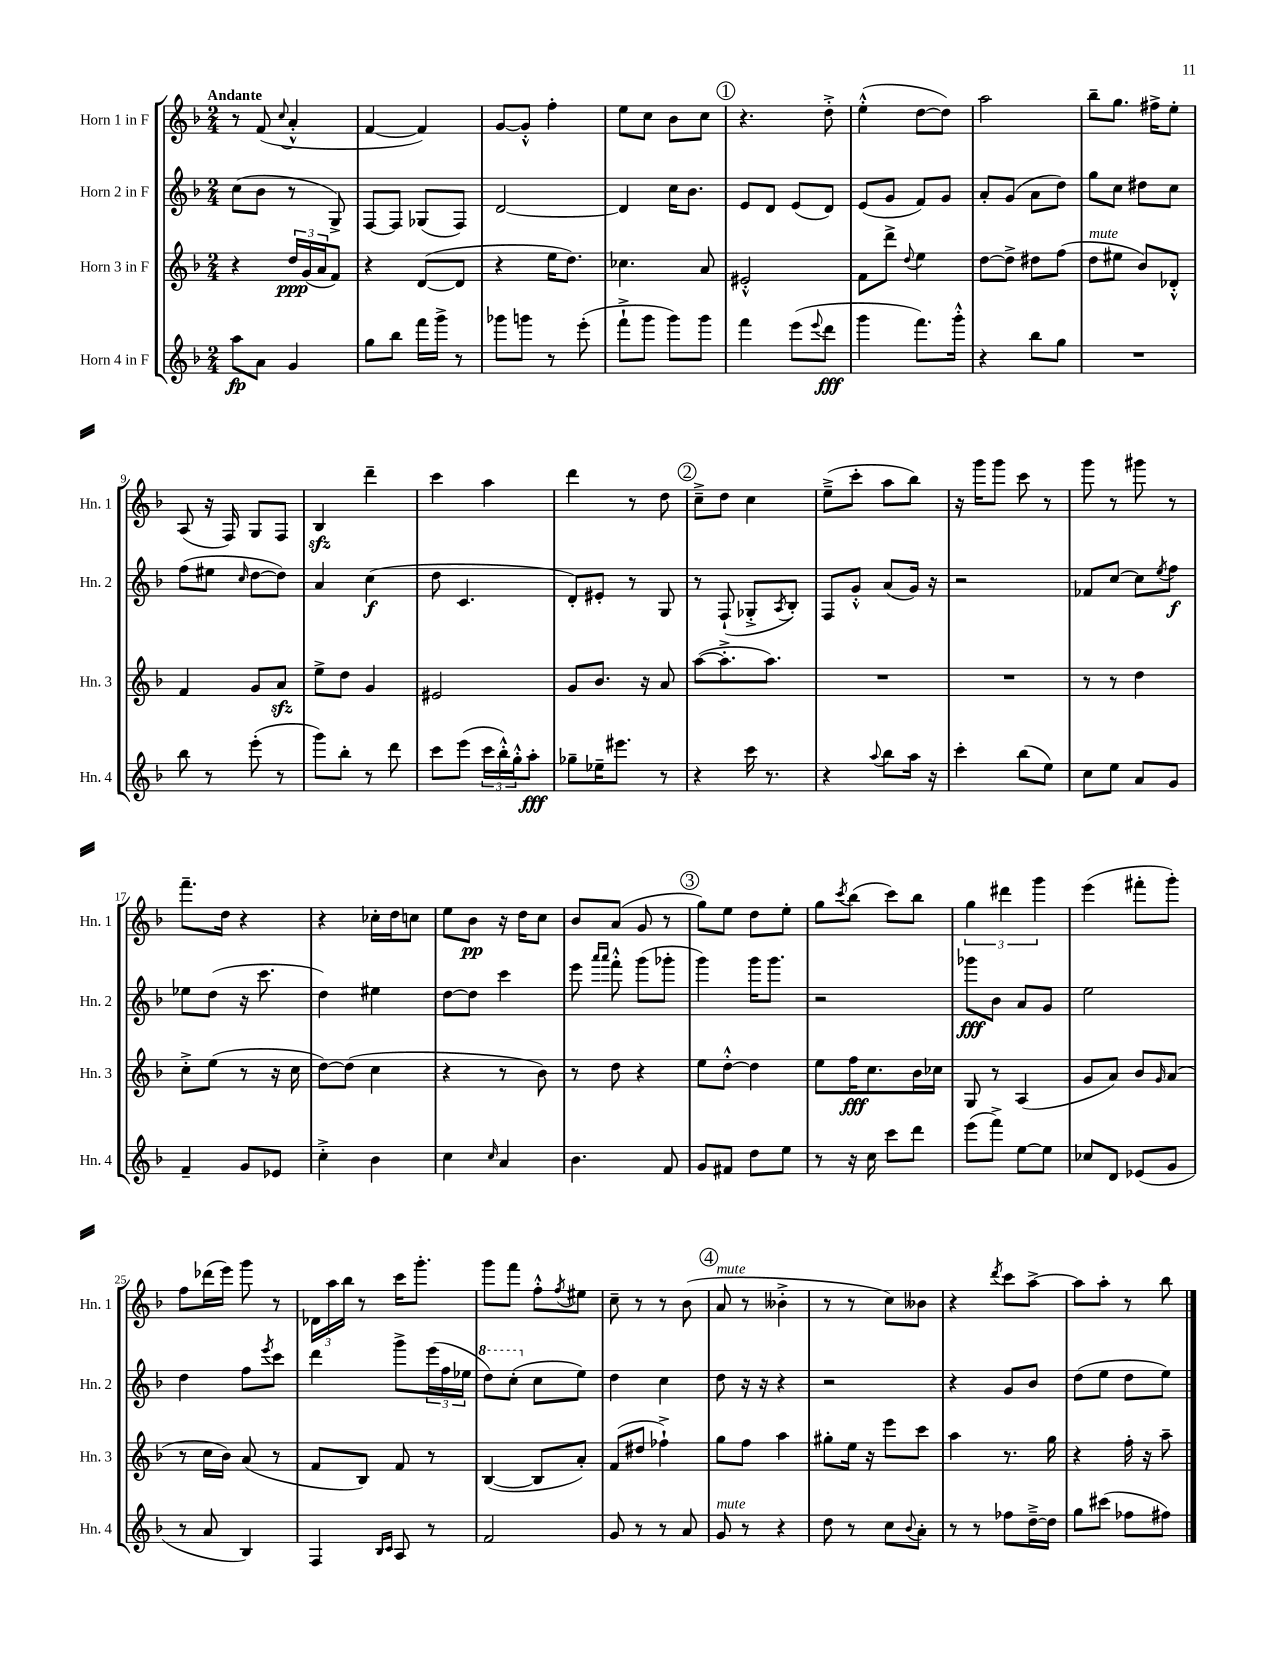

**kern	**dynam	**kern	**dynam	**kern	**dynam	**kern	**dynam
*part4	*part4	*part3	*part3	*part2	*part2	*part1	*part1
*staff4	*staff4	*staff3	*staff3	*staff2	*staff2	*staff1	*staff1
*I"Horn 4 in F	*	*I"Horn 3 in F	*	*I"Horn 2 in F	*	*I"Horn 1 in F	*
*I'Hn. 4	*	*I'Hn. 3	*	*I'Hn. 2	*	*I'Hn. 1	*
*clefG2	*	*clefG2	*	*clefG2	*	*clefG2	*
*k[b-]	*	*k[b-]	*	*k[b-]	*	*k[b-]	*
*M2/4	*	*M2/4	*	*M2/4	*	*M2/4	*
=1	=1	=1	=1	=1	=1	=1	=1
!	!	!	!	!	!	!LO:TX:a:B:t=Andante	!
8aa\L	fp	4r	.	(8cc\L	.	8r	.
8a\J	.	.	.	8b-\J	.	(8f/	.
.	.	.	.	.	.	8qqcc/	.
4g/	.	24dd/LL	ppp	8r	.	4a'^^/	.
.	.	(24g/	.	.	.	.	.
.	.	24a/J	.	.	.	.	.
.	.	8f/J)	.	8G^/)	.	.	.
=2	=2	=2	=2	=2	=2	=2	=2
8gg\L	.	4r	.	[8F/L	.	[4f/	.
8bb-\J	.	.	.	8F/J]	.	.	.
16fff\LL	.	([8d/L	.	(8G-X/L	.	4f/])	.
16ggg^\JJ	.	.	.	.	.	.	.
8r	.	8d/J]	.	8F/J)	.	.	.
=3	=3	=3	=3	=3	=3	=3	=3
8ggg-X\L	.	4r	.	[2d/	.	[8g/L	.
8gggn\J	.	.	.	.	.	8g'^^/J]	.
8r	.	16ee\KL	.	.	.	4ff'\	.
.	.	8.dd\J)	.	.	.	.	.
(8eee'\	.	.	.	.	.	.	.
=4	=4	=4	=4	=4	=4	=4	=4
8fff`^\L	.	4.cc-X\	.	4d/]	.	8ee\L	.
8ggg\J	.	.	.	.	.	8cc\J	.
8ggg\L)	.	.	.	16cc\KL	.	8b-\L	.
.	.	.	.	8.b-\J	.	.	.
8ggg\J	.	8a/	.	.	.	8cc\J	.
!!LO:REH:place=s1:t=1
=5	=5	=5	=5	=5	=5	=5	=5
4fff\	.	2e#X'^^/	.	8e/L	.	4.r	.
.	.	.	.	8d/J	.	.	.
(8eee\L	.	.	.	(8e/L	.	.	.
8qqeee/	.	.	.	.	.	.	.
8ddd\J	fff	.	.	8d/J)	.	8dd'^\	.
=6	=6	=6	=6	=6	=6	=6	=6
4ggg\	.	8f\L	.	(8e/L	.	(4ee'^^\	.
.	.	8ddd^\J	.	8g/J	.	.	.
.	.	8qqdd/	.	.	.	.	.
8.fff\L)	.	4ee\	.	8f/L)	.	[8dd\L	.
.	.	.	.	8g/J	.	8dd\J])	.
16ggg'^^\Jk	.	.	.	.	.	.	.
=7	=7	=7	=7	=7	=7	=7	=7
4r	.	[8dd\L	.	8a'/L	.	2aa\	.
.	.	8dd^\J]	.	(8g/J	.	.	.
8bb-\L	.	8dd#X\L	.	8a\L	.	.	.
8gg\J	.	(8ff\J	.	8dd\J)	.	.	.
=8	=8	=8	=8	=8	=8	=8	=8
!	!	!LO:TX:a:i:t=mute	!	!	!	!	!
2r	.	8dd\L	.	8gg\L	.	8bb-~\L	.
.	.	8ee#X\J	.	8cc\J	.	8.gg\J	.
.	.	8b-/L)	.	8dd#X\L	.	.	.
.	.	.	.	.	.	16ff#X^\KL	.
.	.	8d-X'^^/J	.	8cc\J	.	8ee'\J	.
!!LO:LB:g=z
=9	=9	=9	=9	=9	=9	=9	=9
8bb-\	.	4f/	.	(8ff\L	.	(8A/	.
8r	.	.	.	8ee#X\J	.	16r	.
.	.	.	.	.	.	16F/)	.
.	.	.	.	16qqcc/	.	.	.
(8eee'\	.	8g/L	.	[8dd\L	.	8G/L	.
8r	.	8azz/J	.	8dd\J])	.	8F/J	.
=10	=10	=10	=10	=10	=10	=10	=10
8ggg\L)	.	8ee^\L	.	4a/	.	4B-zz/	.
8bb-'\J	.	8dd\J	.	.	.	.	.
8r	.	4g/	.	(4cc\	f	4ddd~\	.
8ddd\	.	.	.	.	.	.	.
=11	=11	=11	=11	=11	=11	=11	=11
8ccc\L	.	2e#X/	.	8dd\	.	4ccc\	.
(8eee\J	.	.	.	4.c/	.	.	.
24ccc\LL	.	.	.	.	.	4aa\	.
24bb-'^^\)	.	.	.	.	.	.	.
24gg'^^\J	.	.	.	.	.	.	.
8aa'\J	fff	.	.	.	.	.	.
=12	=12	=12	=12	=12	=12	=12	=12
8gg-X~\L	.	8g/L	.	8d'/L)	.	4ddd\	.
16ee-X~\K	.	8.b-/J	.	8e#X'/J	.	.	.
8.eee#X\J	.	.	.	.	.	.	.
.	.	.	.	8r	.	8r	.
.	.	16r	.	.	.	.	.
8r	.	8a/	.	8G/	.	8dd\	.
!!LO:REH:place=s1:t=2
=13	=13	=13	=13	=13	=13	=13	=13
4r	.	([8aa\L	.	8r	.	8cc~^\L	.
.	.	8.aa'^\]	.	(8F`/	.	8dd\J	.
16ccc\	.	.	.	8G-X'^/L	.	4cc\	.
8.r	.	8.aa\J)	.	.	.	.	.
.	.	.	.	8qA/	.	.	.
.	.	.	.	8B-'/J)	.	.	.
=14	=14	=14	=14	=14	=14	=14	=14
4r	.	2r	.	8F/L	.	(8ee~^\L	.
.	.	.	.	8g'^^/J	.	8ccc'\J	.
8qqaa/	.	.	.	.	.	.	.
8bb-\L	.	.	.	(8a/L	.	8aa\L	.
16aa\Jk	.	.	.	16g/Jk)	.	8bb-\J)	.
16r	.	.	.	16r	.	.	.
=15	=15	=15	=15	=15	=15	=15	=15
4ccc'\	.	2r	.	2r	.	16r	.
.	.	.	.	.	.	16ggg\KL	.
.	.	.	.	.	.	8ggg\J	.
(8bb-\L	.	.	.	.	.	8ccc\	.
8ee\J)	.	.	.	.	.	8r	.
=16	=16	=16	=16	=16	=16	=16	=16
8cc\L	.	8r	.	8f-X/L	.	8ggg\	.
8ee\J	.	8r	.	[8cc/J	.	8r	.
8a/L	.	4dd\	.	8cc\L]	.	8ggg#X\	.
.	.	.	.	8qee/	.	.	.
8g/J	.	.	.	8ff\J	f	8r	.
!!LO:LB:g=z
=17	=17	=17	=17	=17	=17	=17	=17
4f~/	.	8cc'^\L	.	8ee-X\L	.	8.fff~\L	.
.	.	(8ee\J	.	(8dd\J	.	.	.
.	.	.	.	.	.	16dd\Jk	.
8g/L	.	8r	.	16r	.	4r	.
.	.	.	.	8.ccc\	.	.	.
8e-X/J	.	16r	.	.	.	.	.
.	.	16cc\	.	.	.	.	.
=18	=18	=18	=18	=18	=18	=18	=18
4cc'^\	.	[8dd\L)	.	4dd\)	.	4r	.
.	.	(8dd\J]	.	.	.	.	.
4b-\	.	4cc\	.	4ee#X\	.	16cc-X'\LL	.
.	.	.	.	.	.	16dd\J	.
.	.	.	.	.	.	8ccn\J	.
=19	=19	=19	=19	=19	=19	=19	=19
4cc\	.	4r	.	[8dd\L	.	8ee\L	.
.	.	.	.	8dd\J]	.	8b-\J	pp
16qqcc/	.	.	.	.	.	.	.
4a/	.	8r	.	4ccc\	.	16r	.
.	.	.	.	.	.	16dd\KL	.
.	.	8b-\)	.	.	.	8cc\J	.
=20	=20	=20	=20	=20	=20	=20	=20
4.b-\	.	8r	.	8eee\	.	8b-/L	.
.	.	.	.	16qqaaa/LL	.	.	.
.	.	.	.	16qqaaa/JJ	.	.	.
.	.	8dd\	.	8fff'^^\	.	(8a/J	.
.	.	4r	.	(8ggg\L	.	8g/	.
8f/	.	.	.	8ggg-X'\J	.	8r	.
!!LO:REH:place=s1:t=3
=21	=21	=21	=21	=21	=21	=21	=21
8g/L	.	8ee\L	.	4ggg\)	.	8gg\L)	.
8f#X/J	.	[8dd'^^\J	.	.	.	8ee\J	.
8dd\L	.	4dd\]	.	16ggg\KL	.	8dd\L	.
.	.	.	.	8.ggg\J	.	.	.
8ee\J	.	.	.	.	.	8ee'\J	.
=22	=22	=22	=22	=22	=22	=22	=22
8r	.	8ee\L	.	2r	.	8gg\L	.
.	.	.	.	.	.	8qccc/	.
16r	.	16ff\K	fff	.	.	(8bb-\J	.
16cc\	.	8.cc\	.	.	.	.	.
8ccc\L	.	.	.	.	.	8ccc\L)	.
8ddd\J	.	16b-\L	.	.	.	8bb-\J	.
.	.	16cc-X\JJ	.	.	.	.	.
=23	=23	=23	=23	=23	=23	=23	=23
(8eee\L	.	8G/	.	8ggg-X\L	fff	6gg\	.
8fff^\J)	.	8r	.	8b-\J	.	.	.
.	.	.	.	.	.	6ddd#X\	.
[8ee\L	.	(4A/	.	8a/L	.	.	.
.	.	.	.	.	.	6ggg\	.
8ee\J]	.	.	.	8g/J	.	.	.
=24	=24	=24	=24	=24	=24	=24	=24
8cc-X/L	.	8g/L	.	2ee\	.	(4eee\	.
8d/J	.	8a/J)	.	.	.	.	.
(8e-X/L	.	8b-/L	.	.	.	8fff#X'\L	.
.	.	16qqg/	.	.	.	.	.
8g/J	.	(8a/J	.	.	.	8ggg'\J)	.
!!LO:LB:g=z
=25	=25	=25	=25	=25	=25	=25	=25
8r	.	8r	.	4dd\	.	8ff\L	.
8a/	.	16cc\LL	.	.	.	(16ddd-X\L	.
.	.	16b-\JJ)	.	.	.	16eee\JJ)	.
4B-/)	.	(8a/	.	8ff\L	.	8ggg\	.
.	.	.	.	8qeee/	.	.	.
.	.	8r	.	8ccc\J	.	8r	.
=26	=26	=26	=26	=26	=26	=26	=26
4F/	.	8f/L	.	4ddd\	.	24d-X\LL	.
.	.	.	.	.	.	24aa\	.
.	.	.	.	.	.	24bb-\JJ	.
.	.	8B-/J)	.	.	.	8r	.
16qqB-/LL	.	.	.	.	.	.	.
16qqc/JJ	.	.	.	.	.	.	.
8A/	.	8f/	.	8ggg^\L	.	16ccc\KL	.
.	.	.	.	.	.	8.ggg'\J	.
8r	.	8r	.	(24eee\L	.	.	.
.	.	.	.	24ff\	.	.	.
.	.	.	.	24ee-X\JJ	.	.	.
=27	=27	=27	=27	=27	=27	=27	=27
*	*	*	*	*8va	*	*	*
2f/	.	([4B-/	.	8ddd\L)	.	8ggg\L	.
.	.	.	.	(8ccc'\J	.	8fff\J	.
*	*	*	*	*X8va	*	*	*
.	.	8B-/L]	.	8cc\L	.	8ff'^^\L	.
.	.	.	.	.	.	8qff/	.
.	.	8a'/J)	.	8ee\J)	.	8ee#X\J	.
=28	=28	=28	=28	=28	=28	=28	=28
8g/	.	(8f/L	.	4dd\	.	8cc~\	.
8r	.	8dd#X/J	.	.	.	8r	.
8r	.	4ff-X`^\)	.	4cc\	.	8r	.
8a/	.	.	.	.	.	(8b-\	.
!!LO:REH:place=s1:t=4
=29	=29	=29	=29	=29	=29	=29	=29
!	!	!	!	!	!	!LO:TX:a:i:t=mute	!
!LO:TX:a:i:t=mute	!	!	!	!	!	!	!
8g/	.	8gg\L	.	8dd\	.	8a/	.
8r	.	8ff\J	.	16r	.	8r	.
.	.	.	.	16r	.	.	.
4r	.	4aa\	.	4r	.	4b--X'^\	.
=30	=30	=30	=30	=30	=30	=30	=30
8dd\	.	8gg#X'\L	.	2r	.	8r	.
8r	.	16ee\Jk	.	.	.	8r	.
.	.	16r	.	.	.	.	.
8cc\L	.	8eee\L	.	.	.	8cc\L)	.
8qqb-/	.	.	.	.	.	.	.
8a'\J	.	8ccc\J	.	.	.	8b--X\J	.
=31	=31	=31	=31	=31	=31	=31	=31
8r	.	4aa\	.	4r	.	4r	.
8r	.	.	.	.	.	.	.
.	.	.	.	.	.	8qddd/	.
8ff-X\L	.	8.r	.	8g/L	.	8ccc\L	.
[16dd~^\L	.	.	.	8b-/J	.	[8aa^\J	.
16dd\JJ]	.	16gg\	.	.	.	.	.
=32	=32	=32	=32	=32	=32	=32	=32
8gg\L	.	4r	.	(8dd\L	.	8aa\L]	.
(8ccc#X\J	.	.	.	8ee\J	.	8aa'\J	.
8ff-X\L	.	16ff'\	.	8dd\L	.	8r	.
.	.	16r	.	.	.	.	.
8ff#X\J)	.	8aa~\	.	8ee\J)	.	8bb-\	.
==	==	==	==	==	==	==	==
*-	*-	*-	*-	*-	*-	*-	*-
